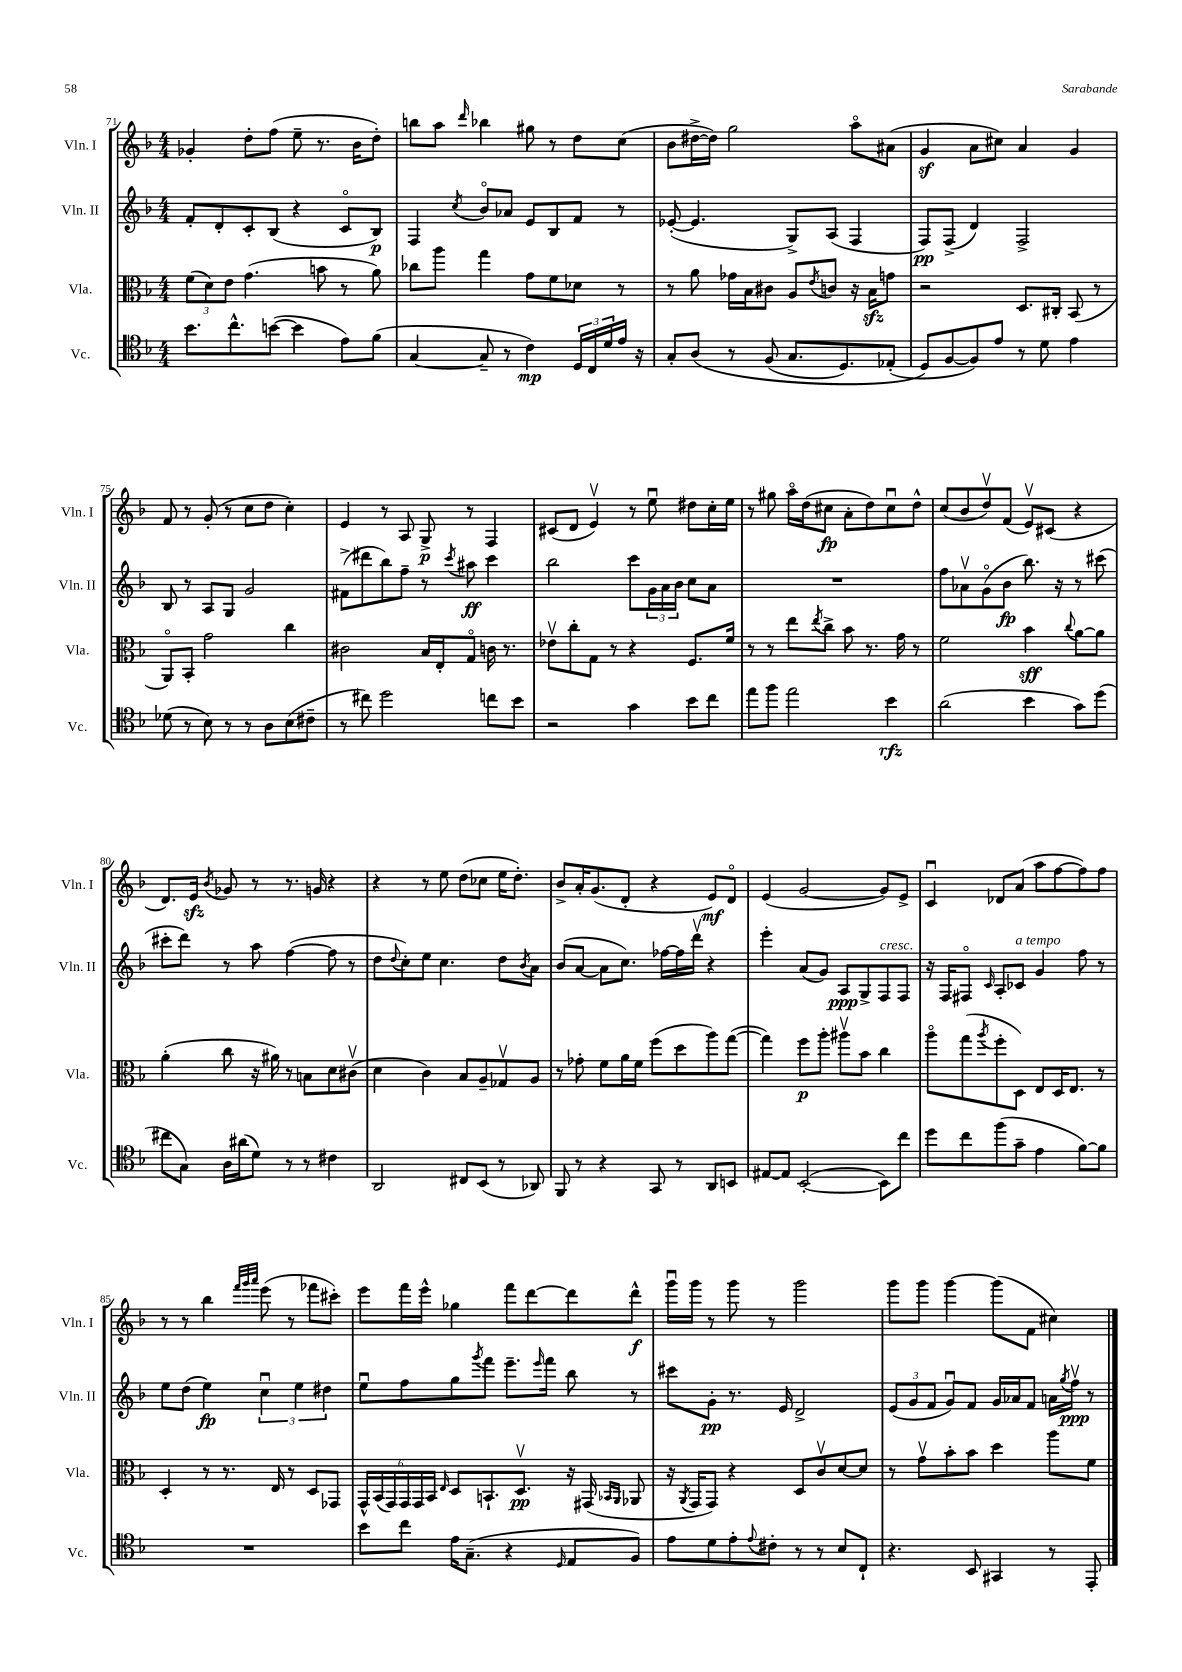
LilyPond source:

<<
\new StaffGroup <<
\new Staff = "s0" \with { instrumentName = "Vln. I" shortInstrumentName = "Vln. I" } {
    \clef treble \key f \major \numericTimeSignature \time 4/4
    ges'4-. d''8-. f''8( e''8-- r8. bes'16 d''8-.) |
    b''8 a''8 \grace { d'''16 } bes''4 gis''8 r8 d''8 c''8( |
    bes'8 dis''16~-> dis''16) g''2 a''8\flageolet ais'8( |
    g'4\sf a'8 cis''8) a'4 g'4 |
    f'8 r8 g'8-.( r8 c''8 d''8 c''4-.) |
    e'4 r8 a8 g8->\p r8 f4 |
    cis'8( d'8 e'4\upbow) r8 e''8\downbow dis''8 c''16-. e''16 |
    r8 gis''8 a''16\flageolet d''16( cis''8\fp a'8-. d''8) cis''8\downbow d''8-^ |
    c''8( bes'8 d''8\upbow) f'8( e'8\upbow) cis'8( r4 |
    d'8.) e'16\sfz \acciaccatura { bes'8 } ges'8 r8 r8. g'16 r4 |
    r4 r8 e''8 d''8( ces''8 e''16 d''8.-.) |
    bes'8-> a'16-. g'8.( d'8-. r4 e'8\mf) d'8\flageolet |
    e'4( g'2~ g'8) e'8-> |
    c'4\downbow des'8 a'8( a''8 f''8~ f''8) f''8 |
    r8 r8 bes''4 \grace { f'''32 g'''32 a'''32 } e'''8( r8 fes'''8 cis'''8-.) |
    e'''8 f'''16 e'''16-^ ges''4 f'''8 d'''8~ d'''8 d'''8-^\f |
    g'''16\downbow g'''16 r8 g'''8 r8 g'''2 |
    g'''8 g'''8 g'''4~ g'''8( f'8 cis''4) \bar "|." |
}
\new Staff = "s1" \with { instrumentName = "Vln. II" shortInstrumentName = "Vln. II" } {
    \clef treble \key f \major \numericTimeSignature \time 4/4
    f'8-. d'8-. c'8-. bes8( r4 c'8\flageolet bes8\p) |
    f4 \acciaccatura { c''8 } bes'8\flageolet aes'8 e'8 bes8 f'8 r8 |
    ees'8~-.( ees'4. g8->) a8( f4 |
    f8\pp) f8->( d'4) f2-> |
    bes8 r8 a8 g8 g'2 |
    fis'8->( dis'''8 bes''8) f''8-- r8 \acciaccatura { c'''8 } ais''8\ff c'''4 |
    bes''2 c'''8 \tuplet 3/2 { g'16 a'16 bes'16 } c''8 a'8 |
    R1 |
    f''8 aes'8\upbow g'8\flageolet( bes'8\fp bes''8.) r16 r8 cis'''8( |
    cis'''8-. d'''8) r8 a''8 f''4~( f''8 r8 |
    d''8 \appoggiatura { d''8 } c''8-.) e''8 c''4. d''8 \acciaccatura { bes'8 } a'8 |
    bes'8( a'8~ a'8 c''8.) fes''16~ fes''16 d'''16\upbow r4 |
    e'''4-. a'8( g'8) a8\ppp g8-> f8^\markup { \italic "cresc." } f8 |
    r16 f16 fis8\flageolet \grace { c'16 } a8-. ces'8^\markup { \italic "a tempo" } g'4 f''8 r8 |
    e''8 d''8( e''4\fp) \tuplet 3/2 { c''4\downbow e''4 dis''4 } |
    e''8\downbow f''8 g''8 \acciaccatura { g'''8 } f'''8 e'''8.-- \grace { e'''16 } f'''16 bes''8 r8 |
    cis'''8 g'8-.\pp r8. e'16 d'2-> |
    \tuplet 3/2 { e'8( g'8 f'8 } g'8\downbow) f'8 g'16 aes'16 f'8 a'16 \acciaccatura { g''8 } f''16\upbow\ppp r8 \bar "|." |
}
\new Staff = "s2" \with { instrumentName = "Vla." shortInstrumentName = "Vla." } {
    \clef alto \key f \major \numericTimeSignature \time 4/4
    \tuplet 3/2 { f'8( d'8) e'8 } g'4.( b'8 r8 a'8) |
    ces''8 a''8 g''4 g'8 f'8 des'8 r8 |
    r8 a'8 ges'16 bes16 cis'8 a8 \acciaccatura { e'8 } c'8 r16 bes16\sfz g'8 |
    r2 d8. cis16-. bes,8( r8 |
    a,8\flageolet) bes,8-. g'2 c''4 |
    cis'2 bes16 e16-. g8\flageolet c'16 r8. |
    ees'8\upbow c''8-. g8 r8 r4 f8. f'16 |
    r8 r8 e''8 \acciaccatura { e''8 } c''8-> bes'8 r8. g'16 r8 |
    f'2 bes'4\sff \appoggiatura { c''8 } a'8~ a'8 |
    a'4-.( c''8 r16 ais'16) r8 b8 d'8 cis'8\upbow( |
    d'4 c'4) bes8 a8-- ges8\upbow a8 |
    r8 ges'8-. f'8 a'16 f'16 f''8( d''8 a''8) g''8~( |
    g''4) f''8\p a''8-. ais''8\upbow bes'8 c''4 |
    a''8\flageolet g''8( \acciaccatura { a''8 } f''8-. d8) e8 d16 e8. r8 |
    d4-. r8 r8. e16 r8 d8 ges,8 |
    \tuplet 6/4 { g,16-^ bes,16( g,16) g,16 g,16 bes,16 } \grace { e16 } d8 b,8.-! d8.\upbow\pp r16 gis,16( \grace { bes,16 a,16 } aes,8 |
    r16 \acciaccatura { a,8 } g,16 g,8) r4 d8 c'8\upbow d'8~ d'8 |
    r8 g'8\upbow bes'8-. bes'8 d''4 a''8 f'8 \bar "|." |
}
\new Staff = "s3" \with { instrumentName = "Vc." shortInstrumentName = "Vc." } {
    \clef tenor \key f \major \numericTimeSignature \time 4/4
    bes'8. c''8.-^ b'8~( b'4 e'8) f'8( |
    g4~ g8-- r8 c'4\mp) \tuplet 3/2 { d16 c16 d'16 } e'16 r16 |
    g8-. a8\( r8 f8( g8. d8.) ees8-.( |
    d8\) f8~ f8) e'8 r8 d'8 e'4 |
    des'8( r8 bes8) r8 r8 a8 bes8( cis'8-- |
    r8 cis''8) d''2 c''8 bes'8 |
    r2 g'4 bes'8 c''8 |
    e''8 f''8 e''2 bes'4\rfz |
    a'2( bes'4 g'8) d''8( |
    cis''8 g8) a16 ais'16( d'8) r8 r8 cis'4 |
    a,2 cis8 bes,8( r8 aes,8) |
    f,8 r8 r4 g,8 r8 a,8 b,8 |
    eis8~ eis8 bes,2~-.( bes,8) c''8 |
    d''8 c''8 f''8( g'8-- e'4 f'8~) f'8 |
    R1 |
    bes'8 c''8 e'16 g8.--( r4 \grace { d16 } e8 f8) |
    e'8 d'8 e'8-. \appoggiatura { e'8 } cis'8-. r8 r8 bes8 c8-! |
    r4. bes,8 gis,4 r8 e,8-. \bar "|." |
}
>>
>>
\layout { \context { \Score currentBarNumber = #71 } }
